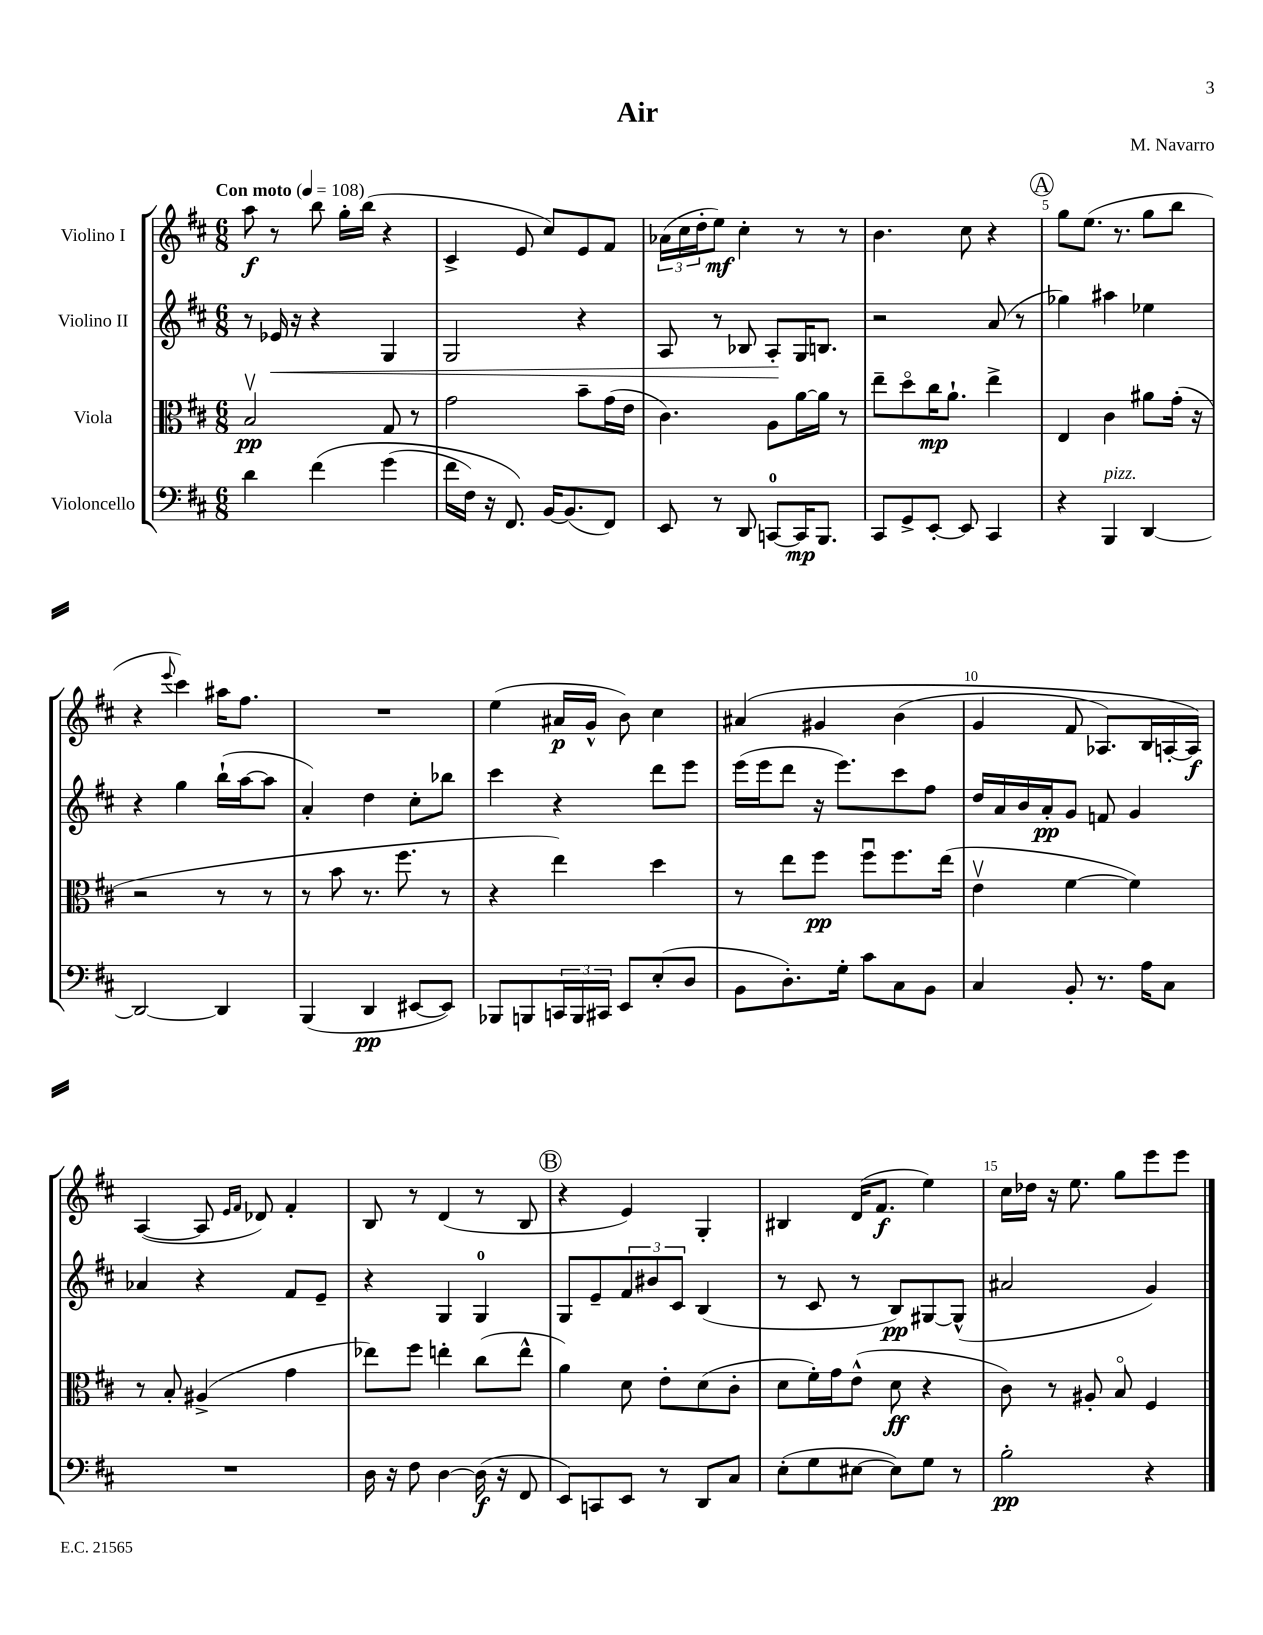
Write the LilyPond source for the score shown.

\header { title = "Air" composer = "M. Navarro" }
<<
\new StaffGroup <<
\new Staff = "s0" \with { instrumentName = "Violino I" } {
    \clef treble \key d \major \numericTimeSignature \time 6/8 \tempo "Con moto" 4 = 108
    a''8\f r8 b''8 g''16-. b''16( r4 |
    cis'4-> e'8 cis''8) e'8 fis'8 |
    \tuplet 3/2 { aes'16( cis''16 d''16-. } e''8\mf) cis''4-. r8 r8 |
    b'4. cis''8 r4 |
    \mark \markup { \circle "A" } g''8 e''8.( r8. g''8 b''8 |
    r4 \appoggiatura { e'''8 } cis'''4) ais''16 fis''8. |
    R2. |
    e''4( ais'16\p g'16-^ b'8) cis''4 |
    ais'4\( gis'4 b'4( |
    g'4 fis'8 aes8.) b16 a16~-. a16\f\) |
    a4~( a8 \grace { e'16 fis'16 } des'8) fis'4-. |
    b8 r8 d'4( r8 b8 |
    \mark \markup { \circle "B" } r4 e'4) g4-. |
    bis4 d'16( fis'8.\f e''4) |
    cis''16 des''16 r16 e''8. g''8 e'''8 e'''8 \bar "|." |
}
\new Staff = "s1" \with { instrumentName = "Violino II" } {
    \clef treble \key d \major \numericTimeSignature \time 6/8
    r8 ees'16\< r16 r4 g4 |
    g2 r4 |
    a8 r8 bes8 a8-.\! g16 b8. |
    r2 a'8( r8 |
    \mark \markup { \circle "A" } ges''4) ais''4 ees''4 |
    r4 g''4 b''16-!( a''16~ a''8 |
    a'4-.) d''4 cis''8-. bes''8 |
    cis'''4 r4 d'''8 e'''8 |
    e'''16( e'''16 d'''8 r16 e'''8.) cis'''8 fis''8 |
    d''16 a'16 b'16 a'16-.\pp g'8 f'8 g'4 |
    aes'4 r4 fis'8 e'8-- |
    r4 g4 g4-0 |
    \mark \markup { \circle "B" } g8 e'8-- \tuplet 3/2 { fis'8 bis'8 cis'8 } b4( |
    r8 cis'8 r8 b8\pp) gis8~ gis8-^( |
    ais'2 g'4) \bar "|." |
}
\new Staff = "s2" \with { instrumentName = "Viola" } {
    \clef alto \key d \major \numericTimeSignature \time 6/8
    b2\upbow\pp g8 r8 |
    g'2 b'8-- g'16( e'16 |
    cis'4.) a8 a'16~ a'16 r8 |
    e''8-- d''8\flageolet cis''16\mp a'8.-! e''4-> |
    \mark \markup { \circle "A" } e4 cis'4 ais'8 g'16-.( r16 |
    r2 r8 r8 |
    r8 b'8 r8. fis''8. r8 |
    r4 e''4) d''4 |
    r8 e''8 fis''8\pp fis''8\downbow fis''8. e''16( |
    e'4\upbow fis'4~ fis'4) |
    r8 b8-. ais4->( g'4 |
    ees''8) fis''8 e''4-. cis''8( e''8-^ |
    \mark \markup { \circle "B" } a'4) d'8 e'8-. d'8( cis'8-. |
    d'8 fis'16-.) g'16 e'8-^( d'8\ff r4 |
    cis'8) r8 ais8-. b8\flageolet fis4 \bar "|." |
}
\new Staff = "s3" \with { instrumentName = "Violoncello" } {
    \clef bass \key d \major \numericTimeSignature \time 6/8
    d'4 fis'4\( g'4( |
    fis'16 fis16) r16 fis,8.\) b,16~ b,8.( fis,8) |
    e,8 r8 d,8 c,8-0~ c,16\mp b,,8. |
    cis,8 g,8-> e,8~-. e,8 cis,4 |
    \mark \markup { \circle "A" } r4 b,,4^\markup { \italic "pizz." } d,4~ |
    d,2~ d,4 |
    b,,4( d,4\pp eis,8~ eis,8) |
    bes,,8 b,,8 \tuplet 3/2 { c,16 b,,16 cis,16 } e,8 e8-.( d8 |
    b,8 d8.-.) g16-. cis'8 cis8 b,8 |
    cis4 b,8-. r8. a16 cis8 |
    R2. |
    d16 r16 fis8 d4~ d16\f( r16 fis,8 |
    \mark \markup { \circle "B" } e,8) c,8 e,8 r8 d,8 cis8 |
    e8-.( g8 eis8~ eis8) g8 r8 |
    b2-.\pp r4 \bar "|." |
}
>>
>>
\layout { \context { \Score \override BarNumber.break-visibility = ##(#f #t #t) barNumberVisibility = #(every-nth-bar-number-visible 5) } }
